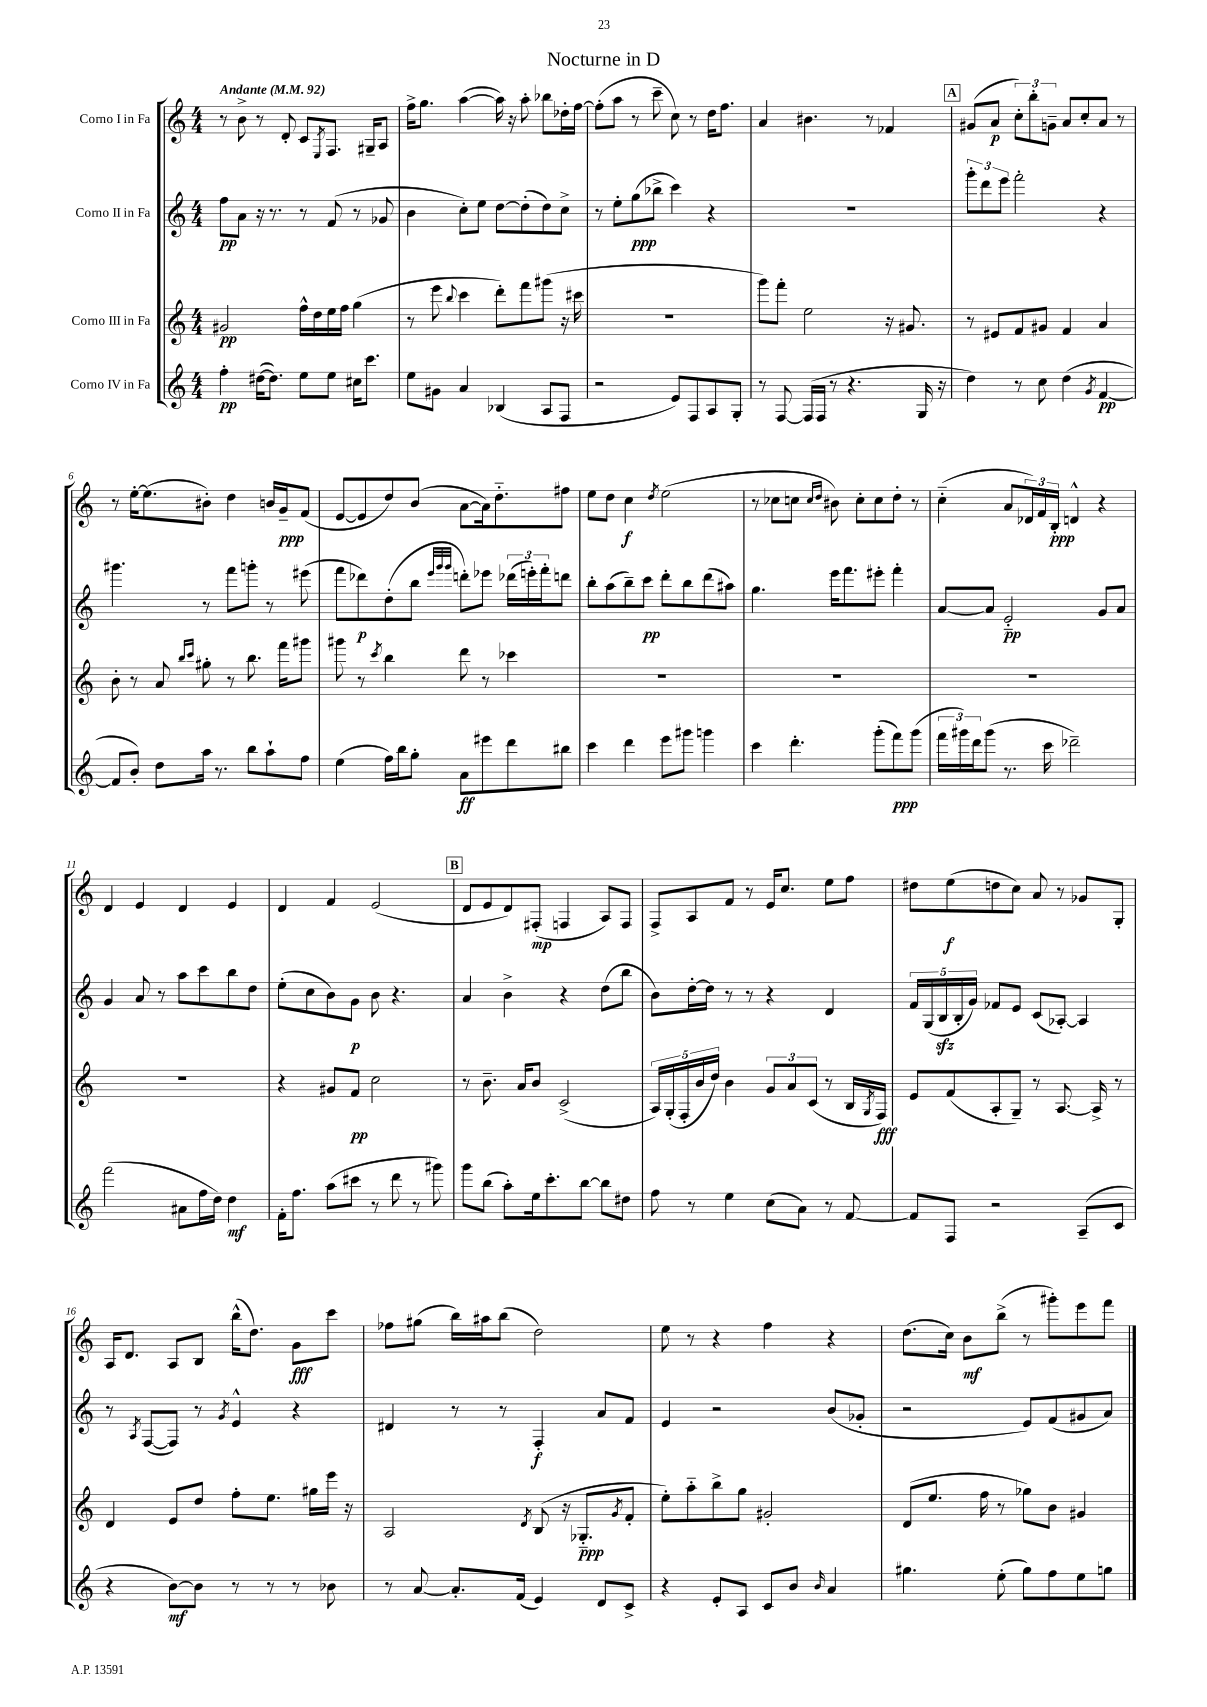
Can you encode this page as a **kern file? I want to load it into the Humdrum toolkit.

**kern	**kern	**kern	**kern
*staff4	*staff3	*staff2	*staff1
*clefG2	*clefG2	*clefG2	*clefG2
*k[]	*k[]	*k[]	*k[]
*M4/4	*M4/4	*M4/4	*M4/4
*MM92	*MM92	*MM92	*MM92
4ff'\	2g#/	8ff\L	8r
.	.	8a\J	8b^\
([16dd#\LK	.	16r	8r
8.dd#\]J)	.	8.r	.
.	.	.	8d'/
8ee\L	16ff^^\LL	8r	8c/L
.	16dd\	.	.
.	.	.	8qE/
8ee\J	16ee\	(8f/	8.F/J
.	16ff\JJ	.	.
16cc#\LK	(4gg\	8r	.
8.ccc\J	.	.	16G#~/LK
.	.	8g-/	8A/J
=	=	=	=
8ee\L	8r	4b\	16ff^\LK
.	.	.	8.gg\J
8g#\J	8eee\	.	.
.	8qqbb/	.	.
4a/	4ccc\	8cc'\L)	([4aa\
.	.	8ee\J	.
(4B-/	8ddd'\L)	[8dd\L	16aa\])
.	.	.	16r
.	8fff\	(8dd'\]	8aa'\
8A/L	(8ggg#\J	8dd\)	8bb-\L
8F/J	16r	8cc^\J	16dd-'\L
.	16ccc#\	.	[16ff\JJ
=	=	=	=
2r	1r	8r	(8ff'\]L
.	.	8ee'\L	8aa\J
.	.	(8gg\	8r
.	.	8bb-^\J	8ccc~\
8e/L)	.	4ccc\)	8cc\)
8F/	.	.	8r
8A/	.	4r	16dd\LK
.	.	.	8.ff\J
8G'/J	.	.	.
=	=	=	=
8r	8ggg\L)	1r	4a/
[8F/	8fff'\J	.	.
(16F/]LL	2ee\	.	4.b#\
16F/JJ	.	.	.
8r	.	.	.
4.r	.	.	.
.	.	.	8r
.	16r	.	4f-/
.	8.g#/	.	.
16G/	.	.	.
16r	.	.	.
=	=	=	=
4dd\)	8r	12ggg'\L	(8g#/L
.	.	12ddd\	.
.	8e#/L	.	8a/J
.	.	12eee\J	.
8r	8f/	2fff'\	12cc'\L)
.	.	.	12bb'\
8cc\	8g#/J	.	.
.	.	.	12g~\J
(4dd\	4f/	.	8a/L
.	.	.	8cc'/
8qg/	.	.	.
[4f/	4a/	4r	8a/J
.	.	.	8r
=	=	=	=
8f/]L	8b'\	4.ggg#\	8r
8b'/J)	8r	.	[16ee'\LK
.	.	.	(8.ee\]
8dd\L	8a/	.	.
.	16qqbb/LL	.	.
.	16qqccc/JJ	.	.
16aa\Jk	8gg#'\	8r	8b#'\J)
8.r	.	.	.
.	8r	8fff\L	4dd\
8bb\L	8.bb\	8ggg'\J	.
8aa`\	.	8r	16b/LL
.	16fff\LK	.	16g~/J
8ff\J	8ggg#\J	(8eee#\	(8f/J
=	=	=	=
(4ee\	8ggg#\	8fff\L	[8e/L
.	8r	8ddd-\)	8e/]
.	8qccc/	.	.
16ff\LL)	4bb\	(8dd'\	8dd/)
16bb\J	.	.	.
8gg'\J	.	8bb\J	(8b/J
.	.	32qqeee/LLL	.
.	.	32qqggg/	.
.	.	32qqggg/JJJ	.
8a\L	8ddd\	8ddd'\L)	[8a\L
8eee#\	8r	8eee-\J	16a\]k)
.	.	.	8.dd'~\
8ddd\	4ccc-\	(24ddd-\LL	.
.	.	24eee'\)	.
.	.	24fff'\J	.
8bb#\J	.	8ddd\J	8ff#\J
=	=	=	=
4ccc\	1r	8bb'\L	8ee\L
.	.	(8aa\	8dd\J
4ddd\	.	8bb~\)	4cc\
.	.	8ccc\J	.
.	.	.	8qdd/
8eee\L	.	8ddd'\L	(2ee\
8ggg#\J	.	8bb\	.
4ggg\	.	(8ddd\	.
.	.	8aa#\J)	.
=	=	=	=
4ccc\	1r	4.gg\	8r
.	.	.	8cc-\L
4.ddd'\	.	.	8cc\J
.	.	.	16qqcc/LL
.	.	.	16qqdd/JJ
.	.	16eee\LK	8b#\)
.	.	8.fff\	.
.	.	.	8cc'\L
(8ggg'\L	.	8eee#'\J	8cc\
8fff\)	.	4fff'\	8dd'\J
(8ggg\J	.	.	8r
=	=	=	=
24fff\LL	1r	[8a/L	(4cc'~\
24ggg#\)	.	.	.
24ddd\J	.	.	.
(8ggg#\J	.	8a/]J	.
8.r	.	2e'~/	8a/L
.	.	.	24d-/L)
.	.	.	24f/
16ccc\	.	.	.
.	.	.	24B'/JJ
2ddd-~\)	.	.	4d^^/
.	.	8g/L	4r
.	.	8a/J	.
=	=	=	=
(2fff\	1r	4g/	4d/
.	.	8a/	4e/
.	.	8r	.
8a#\L	.	8aa\L	4d/
16ff\L	.	8ccc\	.
16dd\JJ)	.	.	.
4dd\	.	8bb\	4e/
.	.	8dd\J	.
=	=	=	=
16f'\LK	4r	(8ee'\L	4d/
8.ff\J	.	.	.
.	.	8cc\	.
(8aa\L	8g#/L	8b\)	4f/
8ccc#\J	8f/J	8g\J	.
8r	2cc\	8b\	(2e/
8ddd\	.	4.r	.
8r	.	.	.
8ggg#\)	.	.	.
=	=	=	=
8ggg\L	8r	4a/	8d/L
(8bb\J	8.b~\	.	8e/
8aa'\L)	.	4b^\	8d/)
.	16a/LK	.	.
16ee\k	8b/J	.	(8F#'/J
8.ccc'\	.	.	.
.	(2c^/	4r	4F/
[8bb\J	.	.	.
8bb\]L	.	(8dd\L	8A/L)
8dd#\J	.	8bb\J	8F/J
=	=	=	=
8ff\	20A/LL)	8b\L)	8F^/L
.	(20G'/	.	.
.	20F'/	.	.
8r	.	[16dd'\L	8A/
.	20b/	.	.
.	.	16dd\]JJ	.
.	20dd/JJ)	.	.
4ee\	4b\	8r	8f/J
.	.	8r	8r
(8cc\L	12g/L	4r	16e/LK
.	.	.	8.cc/J
.	12a/	.	.
8a\J)	.	.	.
.	(12c/J	.	.
8r	8r	4d/	8ee\L
[8f/	16B/LL	.	8ff\J
.	8qG/	.	.
.	16F/JJ)	.	.
=	=	=	=
8f/]L	8e/L	20f/LL	8dd#\L
.	.	(20G/	.
.	.	20B/	.
8F/J	(8f/	.	(8ee\
.	.	20B'/	.
.	.	20g/JJ)	.
2r	8A'/	8f-/L	8dd\
.	8G~/J)	8e/J	8cc\J)
.	8r	(8c/L	8a/
.	[8.A/	[8A-'/J)	8r
(8A~/L	.	4A-/]	8g-/L
.	16A^/]	.	.
8c/J	8r	.	8G'/J
=	=	=	=
4r	4d/	8r	16A/LK
.	.	.	8.d/J
.	.	8qA/	.
.	.	([8F/L	.
[8b\L)	8e/L	8F/]J)	8A/L
8b\]J	8dd/J	8r	8B/J
.	.	8qg/	.
8r	8ff'\L	4e^^/	(16bb^^\LK
.	.	.	8.dd\J)
8r	8.ee\J	.	.
8r	.	4r	8g\L
.	16gg#\LL	.	.
8b-\	16eee\JJ	.	8ccc\J
.	16r	.	.
=	=	=	=
8r	2A/	4d#/	8ff-\L
[8a/	.	.	(8gg#\J
8.a'/]L	.	8r	16bb\LL)
.	.	.	16aa#\J
.	.	8r	(8bb\J
(16f/Jk	.	.	.
.	8qd/	.	.
4e/)	(8B/	4F'/	2dd\)
.	16r	.	.
.	8.G-'~/L	.	.
8d/L	.	8a/L	.
.	8qg/	.	.
8c^/J	8f'/J	8f/J	.
=	=	=	=
4r	8ee'\L)	4e/	8ee\
.	8aa'~\	.	8r
8e'/L	8bb^\	2r	4r
8A/J	8gg\J	.	.
8c/L	2g#'/	.	4ff\
8b/J	.	.	.
16qqb/	.	.	.
4a/	.	(8b/L	4r
.	.	8g-'/J	.
=	=	=	=
4.gg#\	(8d/L	2r	(8.dd\L
.	8.ee/J	.	.
.	.	.	16cc\Jk)
.	.	.	8b\L
.	16ff\	.	.
(8ee'\	8r	.	(8bb^\J
8gg#\L)	8gg-\L)	8e/L)	8r
8ff\	8b\J	(8f/	8ggg#'\L)
8ee\	4g#/	8g#/	8eee\
8gg\J	.	8a/J)	8fff\J
==	==	==	==
*-	*-	*-	*-
